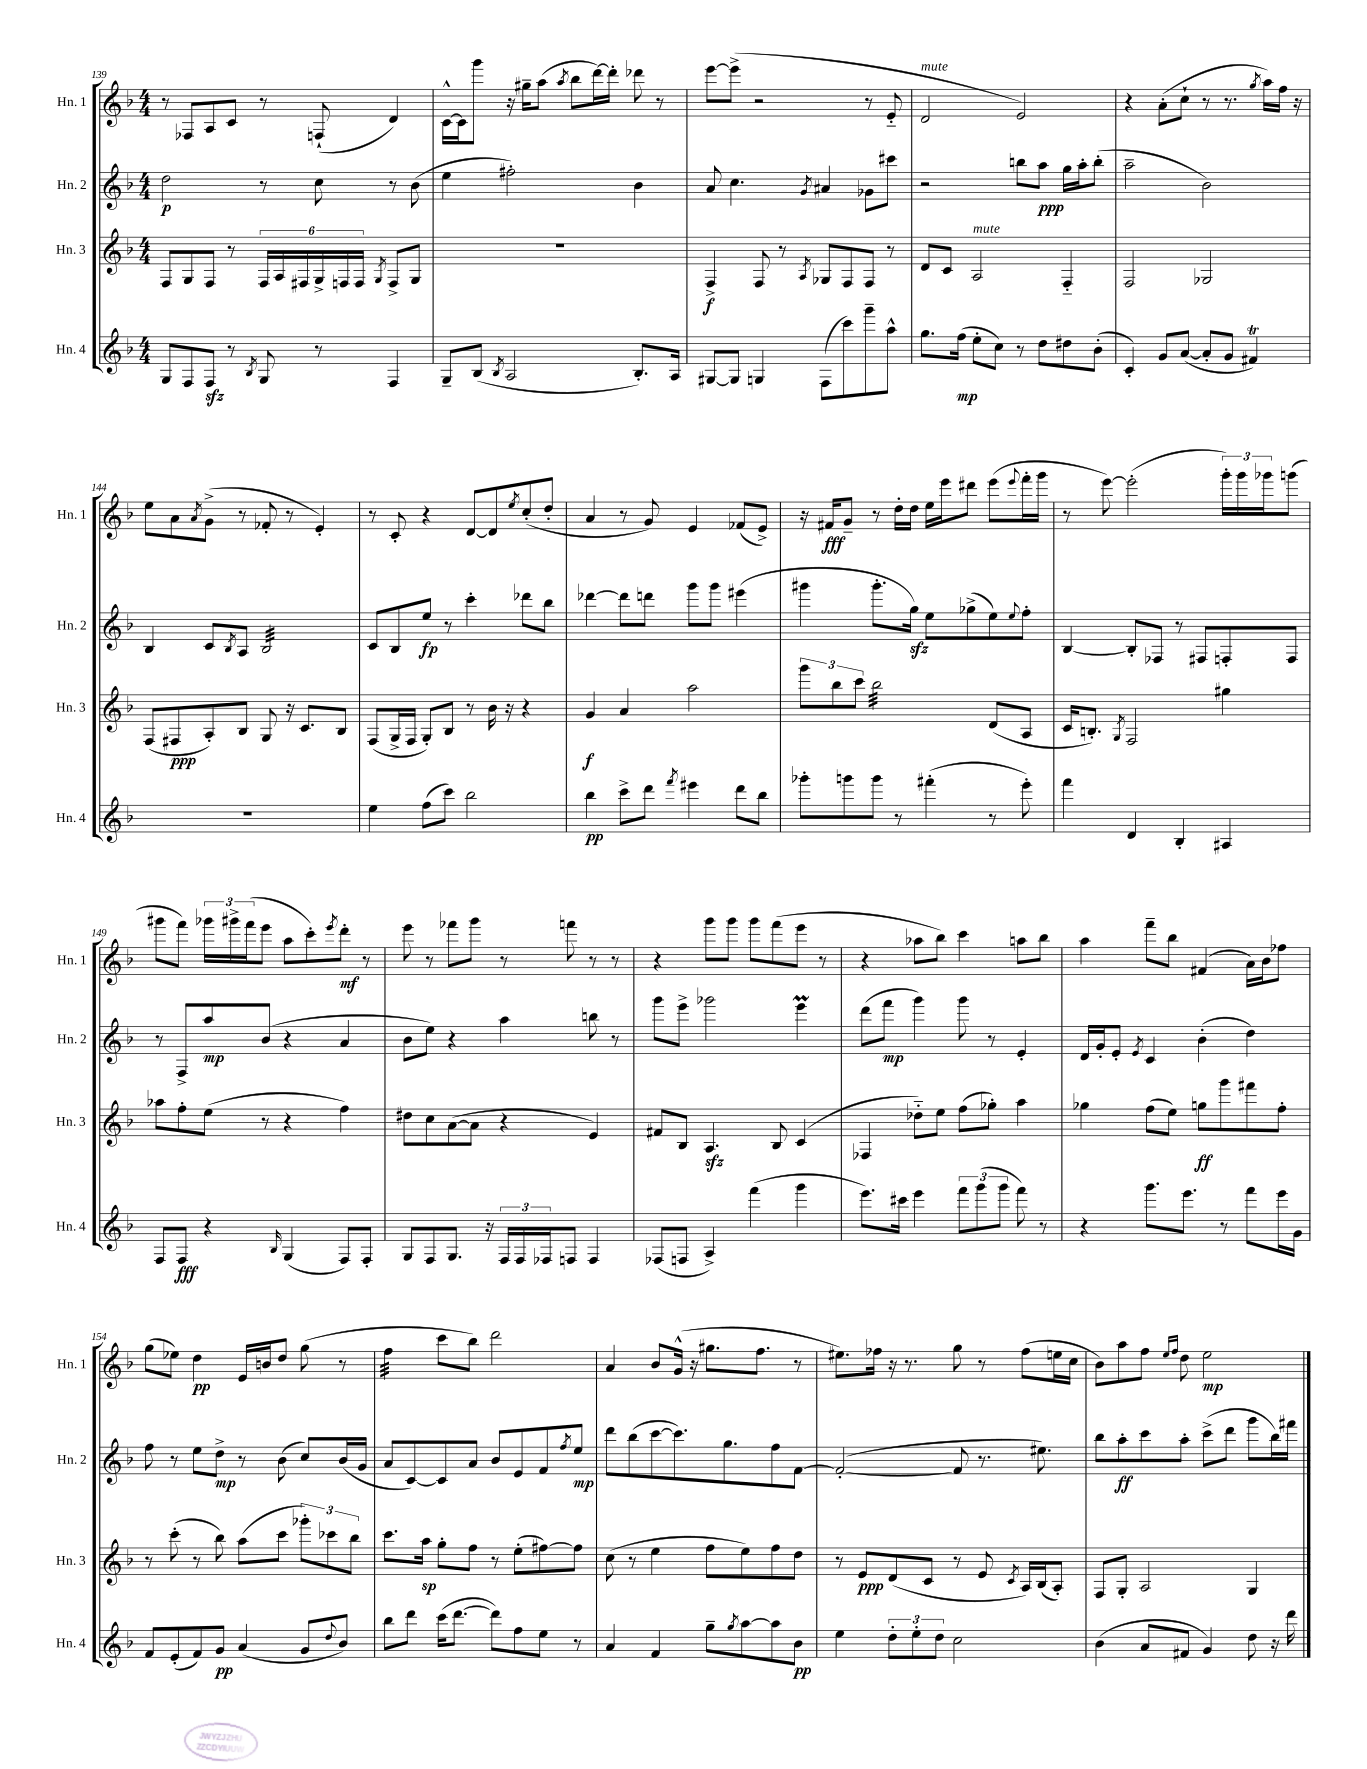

**kern	**kern	**kern	**kern
*staff4	*staff3	*staff2	*staff1
*clefG2	*clefG2	*clefG2	*clefG2
*k[b-]	*k[b-]	*k[b-]	*k[b-]
*M4/4	*M4/4	*M4/4	*M4/4
8G	8F	2dd	8r
8F	8G	.	8F-
8F	8F	.	8A
8r	8r	.	8c
8qB-	.	.	.
8G	24F	8r	8r
.	24A	.	.
.	24F#	.	.
8r	24G^	8cc	(8F`
.	24F	.	.
.	24F	.	.
.	8qG	.	.
4F	8F^	8r	4d)
.	8G	(8b-	.
=	=	=	=
8G~	1r	4ee	[16c^^
.	.	.	16c]
(8B-	.	.	8ggg
8qB-	.	.	.
2A	.	2ff#')	16r
.	.	.	16gg#~
.	.	.	(8aa
.	.	.	8qaa
.	.	.	8bb-
.	.	.	[16ddd)
.	.	.	16ddd']
8.B-')	.	4b-	8ddd-
.	.	.	8r
16A	.	.	.
=	=	=	=
[8G#	4F^	8a	[8eee
8G#]	.	4.cc	(8eee^]
4G	8F	.	2r
.	8r	.	.
.	8qA	8qg	.
(8F	8G-	4a#	.
8ccc)	8F	.	.
8ggg~	8F	8g-	8r
8aa^^	8r	8ccc#	8e'~
=	=	=	=
8.gg	8d	2r	2d
.	8c	.	.
(16ff	.	.	.
8ee'	2A	.	.
8cc)	.	.	.
8r	.	8bb	2e)
8dd	.	8aa	.
8dd#	4F'~	16gg	.
.	.	16aa'	.
(8b-'	.	(8bb'	.
=	=	=	=
4c')	2F	2aa~	4r
8g	.	.	(8a'
([8a	.	.	8cc`
8a']	2G-	2b-)	8r
8g	.	.	8.r
4f#)	.	.	.
.	.	.	8qgg
.	.	.	16aa)
.	.	.	16ff
.	.	.	16r
=	=	=	=
1r	(8F	4B-	8ee
.	8F#	.	8a
.	.	.	8qa
.	8A')	8c	(8g^
.	.	8qB-	.
.	8B-	8A	8r
.	8G	2B-	8f-'
.	16r	.	8r
.	8.c	.	.
.	.	.	4e')
.	8B-	.	.
=	=	=	=
4ee	(8F	8c	8r
.	16G^	8B-	8c'
.	16F	.	.
(8ff	8G')	8ee	4r
8ccc)	8B-	8r	.
2bb-	8r	4ccc'	[8d
.	16b-	.	8d]
.	16r	.	.
.	.	.	8qee
.	4r	8ddd-	(8cc'
.	.	8bb-	8dd'
=	=	=	=
4bb-	4g	[4ddd-	4a
8ccc^	4a	8ddd-]	8r
8ddd	.	8ddd	8g)
8qfff	.	.	.
4eee#	2aa	8ggg	4e
.	.	8ggg	.
8ddd	.	(4eee#	(8f-
8bb-	.	.	8e^)
=	=	=	=
8ggg-'	12ggg	4ggg#	16r
.	.	.	16f#
.	12bb-	.	.
8ggg	.	.	8g~
.	12ccc	.	.
8ggg	2bb-	8.ggg#'	8r
8r	.	.	16dd'
.	.	16gg)	16dd
(4fff#'	.	8ee	16ee
.	.	.	16eee
.	.	(8gg-^	8ddd#
8r	(8d	8ee)	(8eee
.	.	8qqee	8qqeee
8eee')	8A	8ff'	16fff'
.	.	.	16ggg
=	=	=	=
4fff	16c	[4B-	8r
.	8.B')	.	.
.	.	.	[8eee)
.	8qG	.	.
4d	2F	8B-']	(2eee']
.	.	8F-	.
4B-'	.	8r	.
.	.	8F#	.
4A#	4gg#	8F'	24ggg')
.	.	.	24ggg
.	.	.	24ggg-
.	.	8F	(8ggg
=	=	=	=
8F	8aa-	8r	8ggg#
8F	8ff'	8F^	8fff)
4r	(8ee	8aa	24ggg-
.	.	.	24ggg#^
.	.	.	(24fff
.	8r	(8b-	8eee
16qqB-	.	.	.
(4G	4r	4r	8aa
.	.	.	8ccc')
.	.	.	8qeee
8F)	4ff)	4a	8ddd'
8F'	.	.	8r
=	=	=	=
8G	8dd#	8b-	8eee
8F	8cc	8ee)	8r
8.G	([8a	4r	8fff-
.	8a]	.	8ggg
16r	.	.	.
24F	4r	4aa	8r
24F	.	.	.
24F-	.	.	.
8F	.	.	8fff
4F	4e)	8bb	8r
.	.	8r	8r
=	=	=	=
(8F-	8f#	8ggg	4r
8F	8B-	8eee^	.
4A^)	4.A	2ggg-	8ggg
.	.	.	8ggg
(4fff	.	.	8ggg
.	8B-	.	(8fff
4ggg	(4c	4eee	8eee
.	.	.	8r
=	=	=	=
8.eee)	4F-	(8ddd	4r
.	.	8fff	.
16ccc#	.	.	.
4eee	8dd-'~)	4ggg)	8aa-
.	8ee	.	8bb-)
12fff	(8ff	8ggg	4ccc
(12ggg	.	.	.
.	8gg-')	8r	.
12ggg	.	.	.
8fff)	4aa	4e'	8aa
8r	.	.	8bb-
=	=	=	=
4r	4gg-	16d	4aa
.	.	16g'	.
.	.	8e'	.
.	.	8qe	.
8.ggg	(8ff	4c	8fff~
.	8ee)	.	8bb-
8.eee	.	.	.
.	8gg	(4b-'	(4f#
8r	8ggg	.	.
8fff	8fff#	4dd)	16a)
.	.	.	16b-
16eee	8ff'	.	8ff-
16g	.	.	.
=	=	=	=
8f	8r	8ff	(8gg
(8e'	(8ccc'	8r	8ee-)
8f)	8r	8ee	4dd
8g	8bb-)	8dd^	.
(4a	(8aa	8r	16e
.	.	.	16b
.	8ccc	(8b-	8dd
8g	12ggg-')	8cc)	(8gg
.	12ccc-	.	.
8qqdd	.	.	.
8b-)	.	(16b-	8r
.	12bb-	.	.
.	.	16g	.
=	=	=	=
8bb-	8.ccc	8a	4ff
8ddd	.	[8c)	.
.	16aa	.	.
(16ccc	8gg'	8c]	8ccc
[8.ddd	.	.	.
.	8ff	8a	8bb-)
8ddd])	8r	8b-	2ddd
8ff	(8ee'	8e	.
8ee	[8ff#)	8f	.
.	.	8qff	.
8r	8ff#]	8ee	.
=	=	=	=
4a	(8cc	8ddd	4a
.	8r	(8bb-	.
4f	4ee	[8ccc	8b-
.	.	8.ccc])	(16g^^
.	.	.	16r
8gg~	8ff	.	8.gg#
.	.	8.gg	.
8qgg	.	.	.
[8aa	8ee)	.	.
.	.	.	8.ff
8aa]	8ff	8ff	.
8b-	8dd	[8f	8r
=	=	=	=
4ee	8r	(2f'_	8.ee#)
.	8e	.	.
.	.	.	16ff-
12dd'	(8d	.	16r
.	.	.	8.r
12ee'	.	.	.
.	8c	.	.
12dd	.	.	.
2cc	8r	8f]	8gg
.	8e	8.r	8r
.	8qc	.	.
.	16A)	.	(8ff-
.	(16B-	8.ee#)	.
.	8A')	.	16ee
.	.	.	16cc
=	=	=	=
(4b-	8F	8bb-	8b-)
.	8G'	8aa'	8aa
8a	2A	8ccc	8ff
.	.	.	16qqee
.	.	.	16qqff
8f#	.	8aa'	8dd
4g)	.	(8ccc^	2ee
.	.	8ddd	.
8dd	4G	8ggg	.
16r	.	16bb-)	.
16ddd	.	16fff#	.
==	==	==	==
*-	*-	*-	*-
